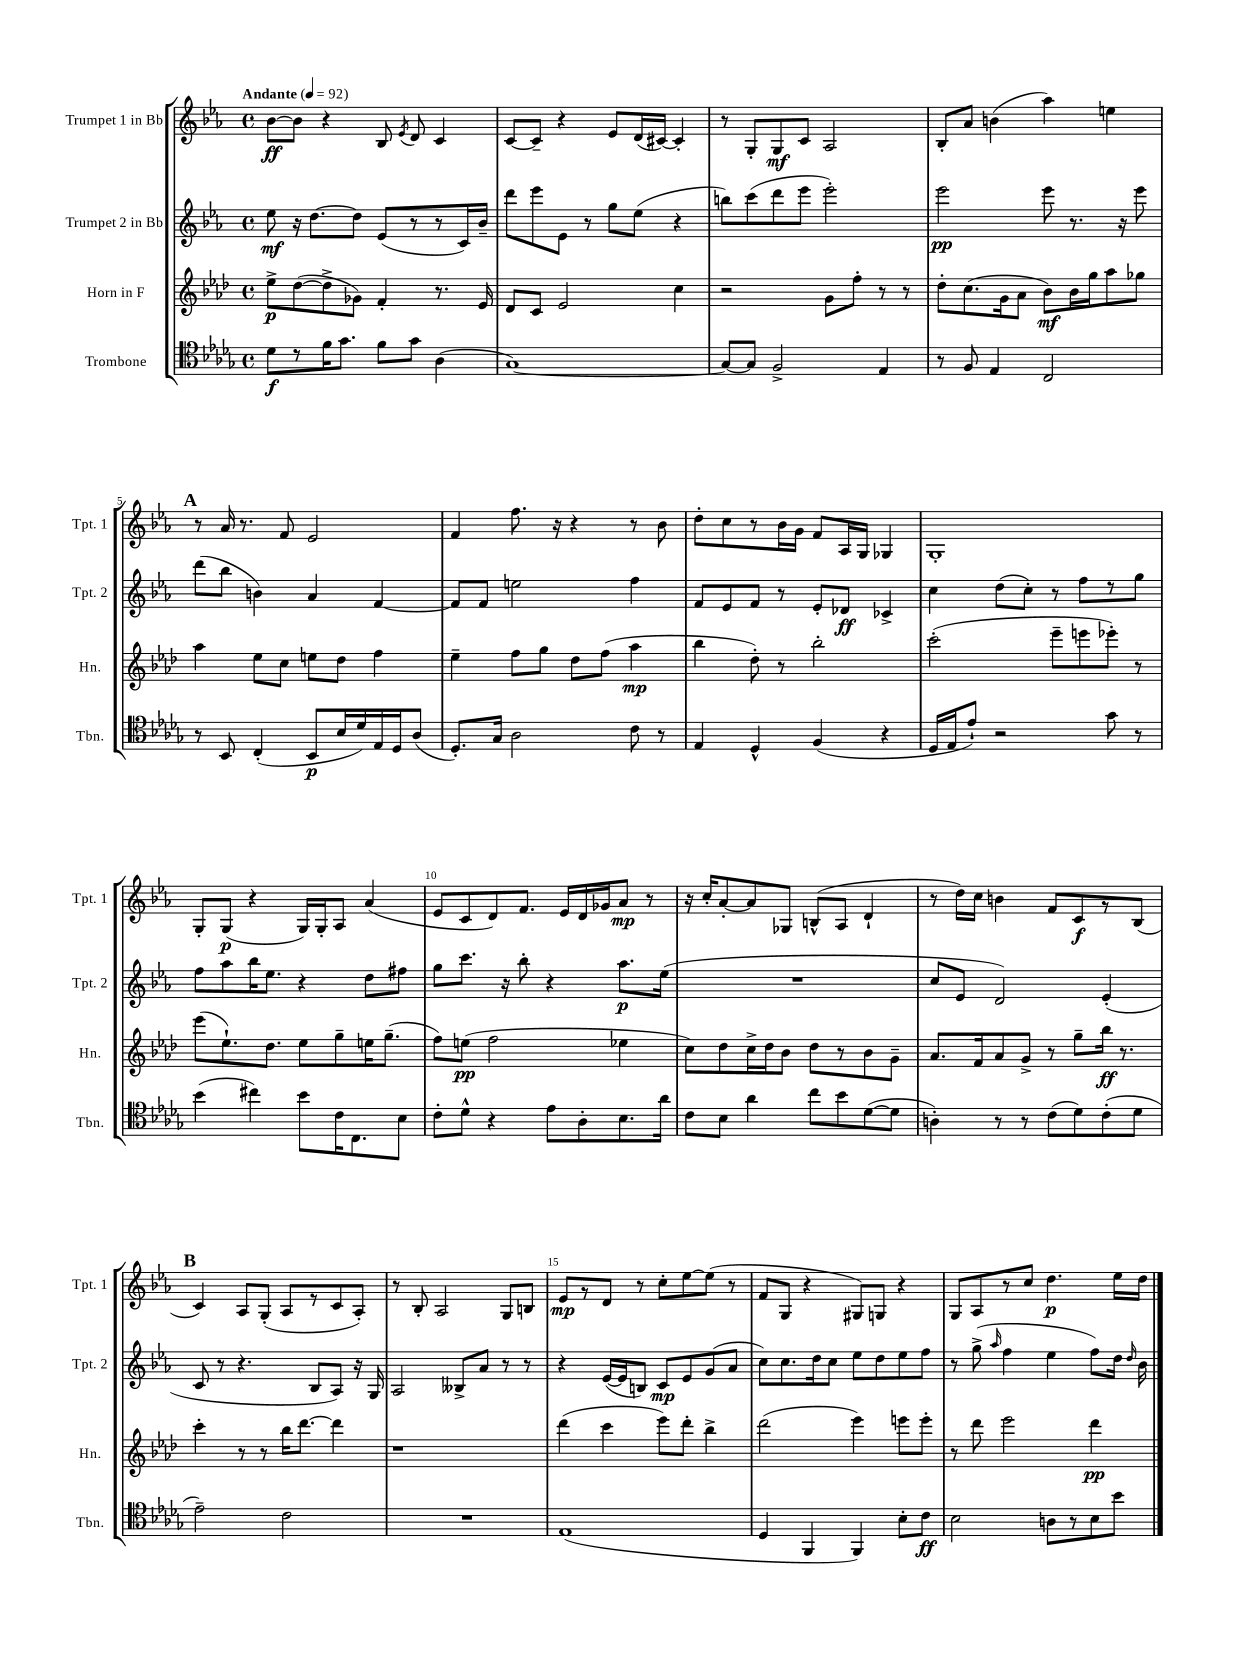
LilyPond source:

<<
\new StaffGroup <<
\new Staff = "s0" \with { instrumentName = "Trumpet 1 in Bb" shortInstrumentName = "Tpt. 1" } {
    \clef treble \key ees \major \defaultTimeSignature \time 4/4 \tempo "Andante" 4 = 92
    \autoBeamOff bes'8[~\ff bes'8] r4 bes8 \acciaccatura { ees'8 } d'8 c'4 |
    c'8[~ c'8]-- r4 ees'8[ d'16( cis'16]~) cis'4-. |
    r8 g8[-. g8\mf c'8] aes2 |
    bes8[-. aes'8] b'4( aes''4) e''4 |
    \mark \markup { \bold "A" } r8 aes'16 r8. f'8 ees'2 |
    f'4 f''8. r16 r4 r8 bes'8 |
    d''8[-. c''8 r8 bes'16 g'16] f'8[ aes16 g16] ges4 |
    g1-. |
    g8[-. g8]\p( r4 g16[) g16-. aes8] aes'4( |
    ees'8[ c'8 d'8) f'8.] ees'16[ d'16 ges'16 aes'8]\mp r8 |
    r16 c''16[-. aes'8~-. aes'8 ges8] b8[-^( aes8] d'4-! |
    r8 d''16[) c''16] b'4 f'8[ c'8\f r8 bes8]( |
    \mark \markup { \bold "B" } c'4) aes8[ g8]-.( aes8[ r8 c'8 aes8]-.) |
    r8 bes8-. aes2 g8[ b8] |
    ees'8[\mp r8 d'8] r8 c''8[-. ees''8~ ees''8]( r8 |
    f'8[ g8] r4 gis8[) g8] r4 |
    g8[ aes8 r8 c''8] d''4.\p ees''16[ d''16] \bar "|." |
}
\new Staff = "s1" \with { instrumentName = "Trumpet 2 in Bb" shortInstrumentName = "Tpt. 2" } {
    \clef treble \key ees \major \defaultTimeSignature \time 4/4
    \autoBeamOff ees''8\mf r16 d''8.[~ d''8] ees'8[( r8 r8 c'16) bes'16]-- |
    d'''8[ ees'''8 ees'8] r8 g''8[ ees''8]( r4 |
    b''8[) c'''8( d'''8 ees'''8] ees'''2-.) |
    ees'''2\pp ees'''8 r8. r16 ees'''8 |
    \mark \markup { \bold "A" } d'''8[( bes''8] b'4) aes'4 f'4~ |
    f'8[ f'8] e''2 f''4 |
    f'8[ ees'8 f'8] r8 ees'8[-. des'8]\ff ces'4-> |
    c''4 d''8[( c''8]-.) r8 f''8[ r8 g''8] |
    f''8[ aes''8 bes''16 ees''8.] r4 d''8[ fis''8] |
    g''8[ c'''8.] r16 bes''8-. r4 aes''8.[\p ees''16]( |
    R1 |
    c''8[ ees'8] d'2) ees'4-.( |
    \mark \markup { \bold "B" } c'8 r8 r4. bes8[ aes8]) r16 g16 |
    aes2 beses8[-> aes'8] r8 r8 |
    r4 ees'16[~( ees'16 b8]) c'8[\mp ees'8 g'8( aes'8] |
    c''8[) c''8. d''16 c''8] ees''8[ d''8 ees''8 f''8] |
    r8 g''8->( \grace { aes''16 } f''4 ees''4 f''8[) d''16] \grace { d''16 } bes'16 \bar "|." |
}
\new Staff = "s2" \with { instrumentName = "Horn in F" shortInstrumentName = "Hn." } {
    \clef treble \key aes \major \defaultTimeSignature \time 4/4
    \autoBeamOff ees''8[->\p des''8~( des''8-> ges'8]) f'4-. r8. ees'16 |
    des'8[ c'8] ees'2 c''4 |
    r2 g'8[ f''8]-. r8 r8 |
    des''8[-. c''8.( g'16 aes'8] bes'8[\mf) bes'16 g''16 aes''8 ges''8] |
    \mark \markup { \bold "A" } aes''4 ees''8[ c''8] e''8[ des''8] f''4 |
    ees''4-- f''8[ g''8] des''8[ f''8]( aes''4\mp |
    bes''4 des''8-.) r8 bes''2-. |
    c'''2-.( ees'''8[-- e'''8 ees'''8]-.) r8 |
    ees'''8[( ees''8.-!) des''8.] ees''8[ g''8-- e''16 g''8.]--( |
    f''8[) e''8]\pp( f''2 ees''4 |
    c''8[) des''8 c''16-> des''16 bes'8] des''8[ r8 bes'8 g'8]-- |
    aes'8.[ f'16 aes'8 g'8]-> r8 g''8[-- bes''16]\ff r8. |
    \mark \markup { \bold "B" } c'''4-. r8 r8 bes''16[ des'''8.]~ des'''4 |
    r1 |
    des'''4( c'''4 ees'''8[) des'''8]-. bes''4-> |
    des'''2( ees'''4) e'''8[ e'''8]-. |
    r8 des'''8 ees'''2 des'''4\pp \bar "|." |
}
\new Staff = "s3" \with { instrumentName = "Trombone" shortInstrumentName = "Tbn." } {
    \clef tenor \key des \major \defaultTimeSignature \time 4/4
    \autoBeamOff des'8[\f r8 f'16 ges'8.] f'8[ ges'8] aes4( |
    ges1~) |
    ges8[~ ges8] f2-> ees4 |
    r8 f8 ees4 c2 |
    \mark \markup { \bold "A" } r8 bes,8 c4-.( bes,8[\p bes16 des'16) ees16 des16 aes8]( |
    des8.[-.) ges16] aes2 c'8 r8 |
    ees4 des4-^ f4( r4 |
    des16[ ees16 ees'8]-!) r2 ges'8 r8 |
    bes'4( cis''4) bes'8[ c'16 c8. bes8] |
    c'8[-. des'8]-^ r4 ees'8[ aes8-. bes8. aes'16] |
    c'8[ bes8] aes'4 c''8[ bes'8 des'8~( des'8] |
    a4-.) r8 r8 c'8[( des'8) c'8-.( des'8] |
    \mark \markup { \bold "B" } ees'2--) c'2 |
    R1 |
    ees1( |
    des4 f,4 f,4) bes8[-. c'8]\ff |
    bes2 a8[ r8 bes8 bes'8] \bar "|." |
}
>>
>>
\layout { \context { \Score \override BarNumber.break-visibility = ##(#f #t #t) barNumberVisibility = #(every-nth-bar-number-visible 5) } }
